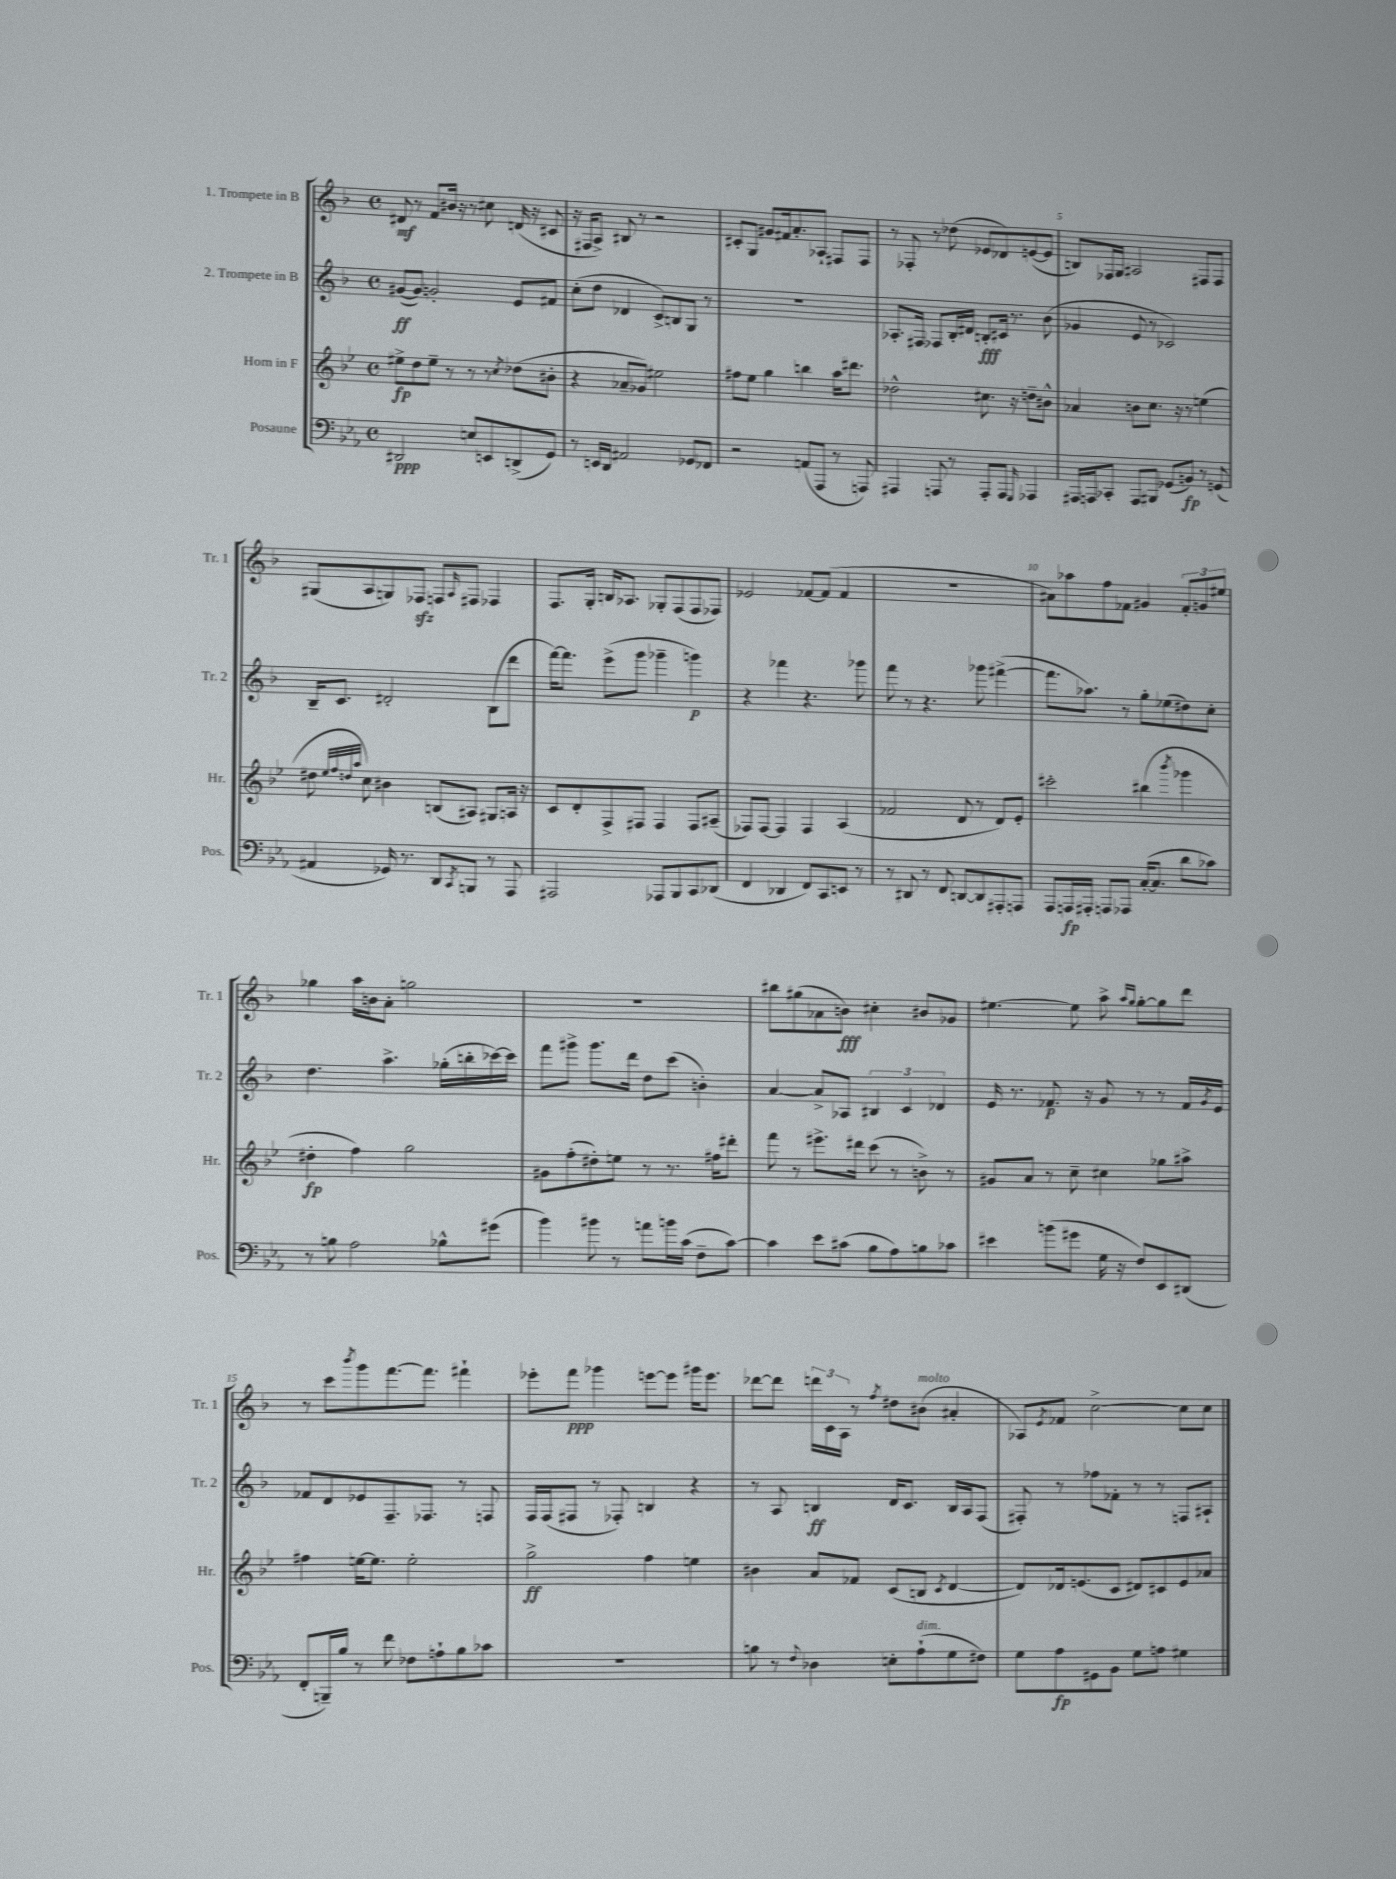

**kern	**dynam	**kern	**dynam	**kern	**dynam	**kern	**dynam
*part4	*part4	*part3	*part3	*part2	*part2	*part1	*part1
*staff4	*staff4	*staff3	*staff3	*staff2	*staff2	*staff1	*staff1
*I"Posaune	*	*I"Horn in F	*	*I"2. Trompete in B	*	*I"1. Trompete in B	*
*I'Pos.	*	*I'Hr.	*	*I'Tr. 2	*	*I'Tr. 1	*
*clefF4	*	*clefG2	*	*clefG2	*	*clefG2	*
*k[b-e-a-]	*	*k[b-e-]	*	*k[b-]	*	*k[b-]	*
*M4/4	*	*M4/4	*	*M4/4	*	*M4/4	*
*met(c)	*	*met(c)	*	*met(c)	*	*met(c)	*
=1	=1	=1	=1	=1	=1	=1	=1
2DD#X/	ppp	8ee#X^\L	fp	([8g#X/L	ff	8d#X/	mf
.	.	8dd\	.	8g#/J])	.	8r	.
.	.	8ee#~\J	.	2gn'/	.	8f/L	.
.	.	8r	.	.	.	16b#X/Jk	.
.	.	.	.	.	.	16r	.
8En/L	.	8r	.	.	.	8r	.
8EEn/	.	8r	.	.	.	8cc#X\	.
.	.	8qcc/	.	.	.	.	.
(8DDn^/	.	(8dd-X\L	.	8e/L	.	(16dn/	.
.	.	.	.	.	.	16r	.
8GG/J)	.	8b#X'\J	.	8f#X/J	.	8c#X/	.
=2	=2	=2	=2	=2	=2	=2	=2
8r	.	4r	.	(8cc'\L	.	16r	.
.	.	.	.	.	.	16F#X/KL	.
16EEn/LL	.	.	.	8dd\J	.	8A^/J)	.
16DD/JJ	.	.	.	.	.	.	.
2AA#X/	.	8a-X~/L	.	4d-X/	.	8B#X/	.
.	.	8g-X/J)	.	.	.	8r	.
.	.	2ee#X\	.	8c^/L)	.	2r	.
.	.	.	.	8Bn/	.	.	.
8GG-X/L	.	.	.	8G/J	.	.	.
8FF-X/J	.	.	.	8r	.	.	.
=3	=3	=3	=3	=3	=3	=3	=3
2r	.	8ff#X\L	.	1r	.	8c#X'/L	.
.	.	8ee-\J	.	.	.	8G/J	.
.	.	4gg\	.	.	.	8g#X/L	.
.	.	.	.	.	.	16f#X/k	.
.	.	.	.	.	.	8.a'/	.
(8AAn/L	.	4bbn\	.	.	.	.	.
8AAA-/J	.	.	.	.	.	8A-X`/J	.
8r	.	16aa\KL	.	.	.	8F#X/L	.
.	.	8.ddd#X\J	.	.	.	.	.
8AAAn/)	.	.	.	.	.	8F#/J	.
=4	=4	=4	=4	=4	=4	=4	=4
4AAA#X/	.	2dd-X^^\	.	8.A-X'/L	.	8r	.
.	.	.	.	.	.	8F-X'/	.
.	.	.	.	16F#X/Jk	.	.	.
8AAAn/	.	.	.	8F-X/L	.	8r	.
8r	.	.	.	16B-'/L	.	(8dd-X\	.
.	.	.	.	16d#X/JJ	.	.	.
8AAA'/L	.	8.cc#X\	.	8Bn'/L	fff	8e-X/L	.
8AAA/J	.	.	.	16c#X/Jk	.	8d-X/)	.
.	.	16r	.	8.r	.	.	.
16qqGGG/	.	.	.	.	.	.	.
4AAA-X/	.	8ddn~\L	.	.	.	([8en/	.
.	.	8b#X^^\J	.	(8b-\	.	8e/J]	.
=5	=5	=5	=5	=5	=5	=5	=5
16AAA#X/LL	.	4a-X/	.	4g-X/	.	8Bn/L)	.
16AAAn/J	.	.	.	.	.	.	.
8CC-X'/J	.	.	.	.	.	16F-X/L	.
.	.	.	.	.	.	16G/JJ	.
8AAA/L	.	8bn\L	.	8e/	.	2A#X/	.
8BBB#X/J	.	8.cc\J	.	8r	.	.	.
(8GG-X/L	.	.	.	2c-X/)	.	.	.
.	.	16r	.	.	.	.	.
8BBn/J)	fp	8r	.	.	.	.	.
8r	.	(4een\	.	.	.	8F#X/L	.
(8GGn/	.	.	.	.	.	8F#/J	.
!!LO:LB:g=z
=6	=6	=6	=6	=6	=6	=6	=6
4AA#X/	.	8dd#X\	.	16B-~/KL	.	(8G#X/L	.
.	.	.	.	8.c/J	.	.	.
.	.	32qqee-/LLL	.	.	.	.	.
.	.	32qqff/	.	.	.	.	.
.	.	32qqddn/	.	.	.	.	.
.	.	32qqaa/JJJ	.	.	.	.	.
.	.	8cc\)	.	.	.	8A/	.
16GG-X/)	.	4b#X\	.	2d#X'/	.	8Gn/)	.
8.r	.	.	.	.	.	.	.
.	.	.	.	.	.	8F-Xzz/J	.
8DD/L	.	(8Bn/L	.	.	.	8Fn/L	.
8qCC/	.	.	.	.	.	16qqA/	.
8BBBn/J	.	8A#X/J)	.	.	.	8F#X/J	.
8r	.	8G#X/L	.	(8B-\L	.	4F-X/	.
8AAA-/	.	16An/Jk	.	8ddd\J	.	.	.
.	.	16r	.	.	.	.	.
=7	=7	=7	=7	=7	=7	=7	=7
2AAA#X/	.	8c/L	.	[16fff\KL)	.	8.F/L	.
.	.	.	.	8.fff\J]	.	.	.
.	.	8d'/	.	.	.	.	.
.	.	.	.	.	.	16G'/Jk	.
.	.	8F^/	.	(8eee^\L	.	16Bn/KL	.
.	.	.	.	.	.	8.A-X/J	.
.	.	8F#X/J	.	8ggg\J	.	.	.
8AAA-X/L	.	4F#/	.	4ggg-X~\	.	8G-X'/L	.
8BBB-/	.	.	.	.	.	(8F/	.
8CC/	.	8F#/L	.	4gggn\)	p	8F/	.
(8DD-X/J	.	(8A#X~/J	.	.	.	8F-X/J)	.
=8	=8	=8	=8	=8	=8	=8	=8
4FF/	.	8F-X/L)	.	4r	.	2e-X/	.
.	.	[8F-/J	.	.	.	.	.
4DD-X/	.	4F-/]	.	4fff-X\	.	.	.
8FF/L)	.	4F-/	.	4.r	.	[8f-X/L	.
8CC/	.	.	.	.	.	(8f-/J]	.
8EEn/J	.	(4A/	.	.	.	4f-/	.
8r	.	.	.	8ggg-X\	.	.	.
=9	=9	=9	=9	=9	=9	=9	=9
8r	.	2f-X/	.	8fff\	.	1r	.
8DD#X/	.	.	.	8r	.	.	.
8r	.	.	.	4.r	.	.	.
8FF/	.	.	.	.	.	.	.
[8DDn/L	.	8d/	.	.	.	.	.
8DD/]	.	8r	.	8ggg-X\	.	.	.
8AAA#X'/	.	8d/L)	.	([4fff#X^\	.	.	.
8AAAn/J	.	8e-'/J	.	.	.	.	.
=10	=10	=10	=10	=10	=10	=10	=10
8AAA-/L	.	2ccc#X'\	.	8.fff#\L]	.	8a#X\L)	.
16AAAn/L	fp	.	.	.	.	8aa-X\	.
16AAA#X'/JJ	.	.	.	8.aa-X\J)	.	.	.
8AAAn/L	.	.	.	.	.	8ff\	.
8AAA-X/J	.	.	.	8r	.	8f-X\J	.
([16C'/KL	.	(4bb#X\	.	8gg'\L	.	4g#X/	.
8.C/J]	.	.	.	.	.	.	.
.	.	.	.	(8ee-X\	.	.	.
.	.	8qbbb-/	.	.	.	.	.
8d\L	.	4ggg-X\	.	8dd#X\)	.	12f-'/L	.
.	.	.	.	.	.	12gn/	.
8c-X\J)	.	.	.	8cc'\J	.	.	.
.	.	.	.	.	.	12ee#X/J	.
!!LO:LB:g=z
=11	=11	=11	=11	=11	=11	=11	=11
8r	.	4dd#X'\	fp	4.dd\	.	4gg-X\	.
8Bn\	.	.	.	.	.	.	.
2A-\	.	4ff\)	.	.	.	16aa\LL	.
.	.	.	.	.	.	16bn\J	.
.	.	.	.	4.aa^\	.	8a'\J	.
.	.	2gg\	.	.	.	2ggn\	.
8B-X^^\L	.	.	.	(16gg-X'\LL	.	.	.
.	.	.	.	16bbn'\	.	.	.
(8g#X\J	.	.	.	[16ccc-X\)	.	.	.
.	.	.	.	16ccc-\JJ]	.	.	.
=12	=12	=12	=12	=12	=12	=12	=12
4b-\)	.	8g#X\L	.	8fff\L	.	1r	.
.	.	(8ff'\	.	8ggg#X^\J	.	.	.
8b#X\	.	8dd#X'\)	.	8.ggg#\L	.	.	.
8r	.	8een\J	.	.	.	.	.
.	.	.	.	16ddd\Jk	.	.	.
8an\L	.	8r	.	8dd\L	.	.	.
16bn\L	.	8.r	.	(8ccc\J	.	.	.
(16c\JJ	.	.	.	.	.	.	.
8F~\L	.	.	.	4bn'\)	.	.	.
.	.	16ff#X\KL	.	.	.	.	.
[8c\J)	.	8ddd#X'\J	.	.	.	.	.
=13	=13	=13	=13	=13	=13	=13	=13
4c\]	.	8fff\	.	[4a/	.	8bb#X\L	.
.	.	8r	.	.	.	(8gg#X\	.
8e-\L	.	8.eee#X^\L	.	8a^/L]	.	8a-X\	.
(8c#X\J	.	.	.	8A-X/J	.	8bn\J)	fff
.	.	16ddd#X\Jk	.	.	.	.	.
8B-\L	.	(8ccc\	.	6B#X/	.	4cc#X'\	.
8A-\)	.	8r	.	.	.	.	.
.	.	.	.	6c/	.	.	.
8Bn\	.	8bn^\)	.	.	.	8b#X/L	.
.	.	.	.	6d-X/	.	.	.
8c-X\J	.	8r	.	.	.	8g-X/J	.
=14	=14	=14	=14	=14	=14	=14	=14
4e#X\	.	8g#X/L	.	16e/	.	[4.ee#X\	.
.	.	.	.	8.r	.	.	.
.	.	8a/J	.	.	.	.	.
(8bn\L	.	8r	.	8.f-X/	p	.	.
8g#X\J	.	8cc~\	.	.	.	8ee#\]	.
.	.	.	.	16r	.	.	.
16G\	.	4cc#X\	.	8g/	.	8aa^\	.
16r	.	.	.	.	.	.	.
.	.	.	.	.	.	16qqaa/LL	.
.	.	.	.	.	.	16qqgg/JJ	.
8F/L)	.	.	.	8r	.	[8gg'\L	.
8EE-/	.	8gg-X\L	.	8r	.	8gg\]	.
(8DD#X/J	.	8aa#X^\J	.	16f-/LL	.	8ddd\J	.
.	.	.	.	8qg/	.	.	.
.	.	.	.	16e/JJ	.	.	.
!!LO:LB:g=z
=15	=15	=15	=15	=15	=15	=15	=15
8FF'/L	.	4ff#X\	.	8f-X/L	.	8r	.
16BBBn~/L)	.	.	.	8d/	.	8ccc\L	.
16B-/JJ	.	.	.	.	.	.	.
.	.	.	.	.	.	8qbbb-/	.
8r	.	[16een\KL	.	8e-X/	.	8ggg\	.
.	.	8.ee\J]	.	.	.	.	.
8f\	.	.	.	8.F~/	.	[8.fff\	.
8F-X\L	.	2ee'\	.	.	.	.	.
.	.	.	.	8.F-X/J	.	8.fff\J]	.
8An`\	.	.	.	.	.	.	.
8B-\	.	.	.	8r	.	4fff#X`\	.
8c-X\J	.	.	.	8Fn/	.	.	.
=16	=16	=16	=16	=16	=16	=16	=16
1r	.	2gg^\	ff	16F/LL	.	8eee-X'\L	.
.	.	.	.	(16F/J	.	.	.
.	.	.	.	8F#X/J	.	8fff\J	ppp
.	.	.	.	8r	.	4ggg-X\	.
.	.	.	.	8F-X'/)	.	.	.
.	.	4ff\	.	4Bn/	.	[8eeen\L	.
.	.	.	.	.	.	8eee\J]	.
.	.	4een\	.	4r	.	16ggg#X\KL	.
.	.	.	.	.	.	8.eee\J	.
=17	=17	=17	=17	=17	=17	=17	=17
8Bn\	.	4b#X\	.	8r	.	[8ddd-X\L	.
8r	.	.	.	8A/	.	8ddd-\J]	.
8qqF/	.	.	.	.	.	.	.
4D-X\	.	8a/L	.	4Bn/	ff	24dddn\LL	.
.	.	.	.	.	.	24c\	.
.	.	.	.	.	.	24A\JJ	.
.	.	8f-X/J	.	.	.	8r	.
.	.	.	.	.	.	8qff/	.
8En'\L	.	(8c/L	.	16d/KL	.	8dd#X\L	.
.	.	.	.	8.c/J	.	.	.
!	!	!	!	!	!	!LO:TX:a:i:t=molto	!
!LO:TX:a:i:t=dim.	!	!	!	!	!	!	!
(8A-`\	.	8Bn/J	.	.	.	(8b#X\J	.
.	.	8qc/	.	.	.	.	.
8G\	.	[4d/	.	16B/LL	.	4a#X'/	.
.	.	.	.	16A/J	.	.	.
8F#X\J)	.	.	.	(8F/J	.	.	.
=18	=18	=18	=18	=18	=18	=18	=18
8G\L	.	8d/L])	.	8F#X'/)	.	8A-X/L)	.
.	.	.	.	.	.	8qe/	.
8A-\	fp	16d-X/k	.	8r	.	8f-X/J	.
.	.	(8.en/	.	.	.	.	.
8GG#X\	.	.	.	8ff-X\L	.	[2cc^\	.
8BB-\J	.	8c/J	.	8f-X'\J	.	.	.
8G\L	.	8d#X/L)	.	8r	.	.	.
8An\J	.	8c#X/	.	8r	.	.	.
4G#X\	.	8e/	.	8Fn/L	.	8cc\L]	.
.	.	8a-X/J	.	8A#X`/J	.	8cc\J	.
==	==	==	==	==	==	==	==
*-	*-	*-	*-	*-	*-	*-	*-
